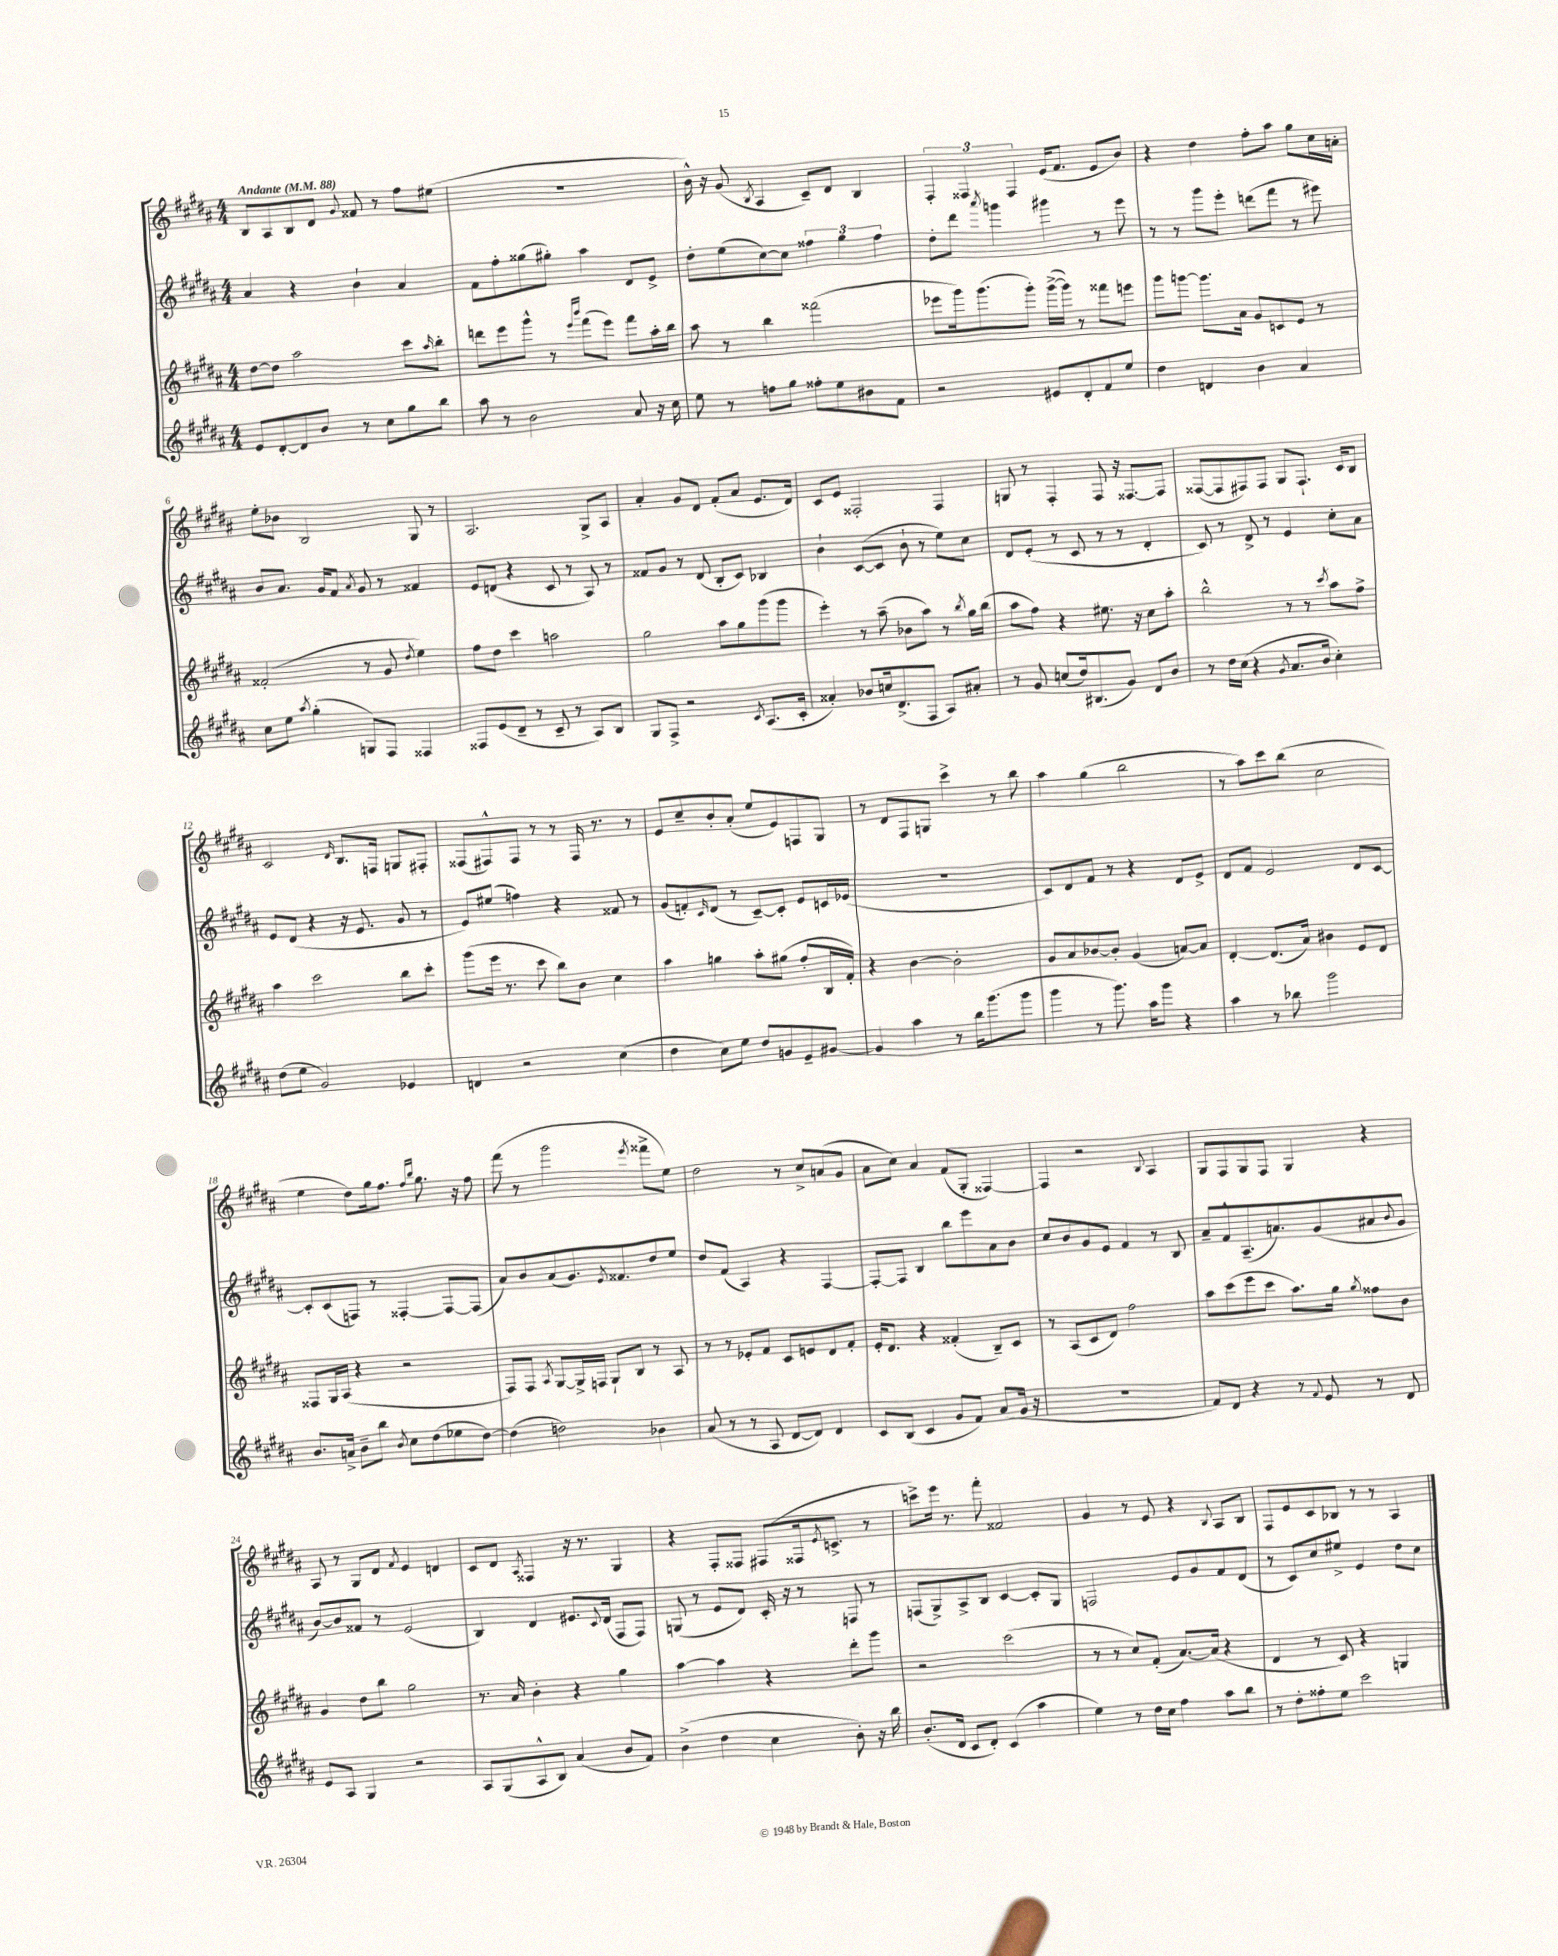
<<
\new StaffGroup <<
\new Staff = "s0" {
    \clef treble \key b \major \numericTimeSignature \time 4/4 \tempo "Andante" 4 = 88
    b8 ais8 b8 dis'8 \appoggiatura { gis'8 } fisis'8 r8 fis''8 eis''8( |
    R1 |
    b'16-^) r16 gis'8( \acciaccatura { b8 } ais4 cis'8--) dis'8 b4 |
    \tuplet 3/2 { fis4-. fisis4 fisis4 } e'16( fis'8. e'8 b'8) |
    r4 dis''4 fis''8-. ais''8 gis''8 cis''16 a'16-. |
    e''8-. bes'8 b2 gis8 r8 |
    ais2. gis8-> ais8 |
    ais'4-. gis'8 dis'8 fis'8-.( ais'8 e'8. dis'16) |
    cis'8 e'8 fisis2-. fisis4 |
    g8 r8 fis4-. fis8 r16 fisis8.~ fisis8 |
    fisis8~( fisis8 fis8) fis8 gis8 fis8.-! cis'16 b8 |
    cis'2 \grace { dis'16 } b8. f16 g8 fis8-. |
    fisis8( fis8-^) fis8 r8 r8 fis16 r8. r8 |
    e'8 cis''8-- b'8-. ais'8-.( e''8 e'8) f8 gis8 |
    r8 dis'8 fis8 g8 cis'''4-> r8 b''8 |
    ais''4 gis''4( b''2 |
    r8 ais''8) cis'''8 b''8( cis''2 |
    e''4 dis''8) gis''16 fis''8. \grace { fis''16 b''16 } gis''8. r16 fis''8 |
    fis'''8( r8 gis'''2 \acciaccatura { e'''8 } fisis'''8-> e''8) |
    dis''2 r8 cis''8-> a'8( gis'8 |
    ais'8 cis''8) ais'4 fis'8( gis8-. fisis4~) |
    fisis4 r2 \appoggiatura { b8 } ais4 |
    gis8 fis8 gis8 fis8 gis4 r4 |
    ais8 r8 gis8 dis'8 \acciaccatura { fis'8 } e'4 d'4 |
    cis'8 dis'8 \acciaccatura { ais8 } fisis4 r16 r8. gis4 |
    r4 fis8-. fisis8 fis8( fisis16 \acciaccatura { e'8 } c'8.-> r8 |
    c'''8->) e'''16 r8. fis'''8-. fisis'2 |
    gis'4 r8 e'8 r4 \appoggiatura { b8 } ais8 b8 |
    fis8 e'8 cis'8 bes8 r8 r8 ais4 \bar "|." |
}
\new Staff = "s1" {
    \clef treble \key b \major \numericTimeSignature \time 4/4
    ais'4 r4 b'4-! ais'4 |
    fis'8 fis''8-. gisis''8( gis''8-.) ais''4 dis'8 e'8-> |
    dis''8-. e''8( cis''8~) cis''8 \tuplet 3/2 { fisis''4 gis''4 fisis''4 } |
    dis''8-. dis'''8 \acciaccatura { ais'''8 } g'''4 gis'''4 r8 e'''8 |
    r8 r8 gis'''8 e'''8-. d'''8( fis'''8 r8 eis'''8) |
    b'8 ais'8. gis'16 fis'8 \acciaccatura { ais'8 } gis'8 r8 fisis'4 |
    e'8 d'8( r4 cis'8 r8 ais8) r8 |
    fisis'8 gis'8 r8 dis'8( b8-. cis'8) bes4 |
    b'4-! cis'8~( cis'8 b'8-! r8 e''8) cis''8 |
    dis'8 e'8-.( r8 cis'8 r8 r8 dis'4-. |
    cis'8) r8 dis'8-> r8 e'4 cis''8-. ais'8 |
    e'8 dis'8( r4 r16 e'8. gis'8 r8 |
    e'8) eis''8( f''4) r4 fisis'8 r8 |
    gis'8( f'8-.) \grace { cis'16 } dis'8( r8 cis'8~--) cis'8-. e'8 c'16 ees'16( |
    R1 |
    cis'8) dis'8 fis'8 r8 r4 dis'8 e'8-> |
    dis'8 fis'8 e'2 dis'8 cis'8~ |
    cis'8-. cis'8( f8) r8 fisis4~-. fisis8~ fisis8( |
    ais'8) b'8 ais'8( gis'8.) \acciaccatura { e'8 } fisis'8. dis''8 e''8 |
    dis''8 fis'8( ais4) r4 fis4~ |
    fis8~-. fis8 b4 b''8 e'''8 ais'8 b'8 |
    cis''8 b'8 gis'8 e'8 fis'4 r8 b8 |
    ais'8-- fis'8-^ ais8.--( a'8.) gis'8( ais'8 \appoggiatura { b'8 } gis'8 |
    b'8~) b'8 fisis'8 r8 e'2( |
    b4) dis'4 eis'8. \appoggiatura { cis'8 } dis'16( fis8 fis8) |
    g8( r8 e'8 dis'8) cis'16-. r16 r8 f8 r8 |
    f8( gis8->) ais8-> b8 cis'4~ cis'8-. gis8 |
    f2 e'8 gis'8 fis'8 dis'8( |
    r8 cis'8) cis''8 eis''8-> e'4 dis''8 cis''8 \bar "|." |
}
\new Staff = "s2" {
    \clef treble \key b \major \numericTimeSignature \time 4/4
    dis''8~ dis''8 ais''2 cis'''8 \grace { ais''16 } b''8-. |
    d'''8 e'''8 gis'''8-^ r8 \grace { e'''16 b'''16 } fis'''8( e'''8) fis'''8 ais''16-. b''16 |
    ais''8 r8 b''4 fisis'''2( |
    ees'''8 gis'''16) gis'''8.( gis'''8-.) gis'''16~->( gis'''16) r8 fisis'''8 e'''8 |
    gis'''8 g'''8~ g'''8. ais'16 gis'8 c'8 e'8 r8 |
    fisis'2-.( r8 gis'8 \acciaccatura { dis''8 } e''4) |
    fis''8 dis''8 cis'''4 a''2 |
    gis''2 ais''8 gis''8 gis'''8( gis'''8 |
    e'''4-.) r8 ais''8--( bes'8 ais''8) r8 \acciaccatura { b''8 } gis''16 b''16( |
    ais''8 fis''8) r4 eis''8. r16 cis''8 ais''8-. |
    b''2-^ r8 r8 \acciaccatura { cis'''8 } ais''8 fis''8-> |
    ais''4 cis'''2 b''8 cis'''8-. |
    gis'''8( e'''16 r8. cis'''8 b''8) b'8 cis''4 |
    ais''4 g''4 ais''8-. gis''8( fis''8-. b16 fis'16-.) |
    r4 b'4~ b'2-. |
    gis'8 ais'8 bes'8~ bes'8-. gis'4( a'8~) a'8 |
    dis'4~-. dis'8.( ais'16) bis'4 e'8 dis'8 |
    fisis8 gis16 ais16( r4 r2 |
    fis8) fis8 \acciaccatura { ais8 } gis8~ gis16-> f16 gis8-! b8 r8 ais8 |
    r8 r8 ees'8-. fis'8 cis'8 e'8 dis'8 fis'8-. |
    e'16-. dis'8. r4 fisis'4-.( b8--) cis'8 |
    r8 ais8( cis'8 dis'8) fis''2 |
    ais''8 cis'''8( e'''8 cis'''8 ais''8.) gis''16 \acciaccatura { gis''8 } fisis''8 b'8 |
    gis'4 dis''8 b''8 gis''2 |
    r8. ais'16 b'4-. r4 gis''4 |
    ais''4~ ais''4 r4 dis'''8-. gis'''8 |
    r2 cis'''2( |
    r8 r8 cis''8) fis'8-.( ais'8.~) ais'16( r4 |
    dis'4 r8 cis'8) r4 g4 \bar "|." |
}
\new Staff = "s3" {
    \clef treble \key b \major \numericTimeSignature \time 4/4
    e'8 dis'8~-. dis'8 b'8 r8 cis''8 gis''8 b''8 |
    ais''8 r8 b'2 ais'8 r16 cis''16 |
    e''8 r8 f''8 gis''8 fisis''8-. e''8 bis'8 fis'8 |
    r2 eis'8 dis'8-. fis'8 e''8 |
    dis''4 d'4 b'4 ais'4 |
    cis''8 e''8 \acciaccatura { ais''8 } gis''4-.( g8) fis8 fisis4 |
    fisis8 e'8( dis'8-- r8 cis'8-- r8 ais8) b8 |
    gis8 fis8-> r2 \acciaccatura { cis'8 } ais8.( cis'16-. |
    aisis'4-.) bes'8 c''16 dis'8.->( fis8 ais8) ais'8-. |
    r8 gis'8 c''8( dis''16) bis8.( gis'8) dis'8 b'8 |
    r8 dis''16 cis''16( r4 \acciaccatura { gis'8 } ais'8. b'16 cis''4-.) |
    dis''8( e''8 gis'2) ees'4 |
    d'4 r2 cis''4( |
    dis''4 cis''8) e''8 dis''8 g'8 e'8-- gis'8~ |
    gis'4 ais''4 r8 b''16 gis'''8.( gis'''8 |
    gis'''4 r8 gis'''8.) ais''16 gis'''8 r4 |
    ais''4 r8 bes''8 gis'''2 |
    b'8. a'16-> b'8-- b''8 \acciaccatura { b'8 } cis''8 dis''8( ees''8 dis''8~) |
    dis''4( d''2) bes'4 |
    ais'8( r8 r8 ais8 dis'8~ dis'8) dis'4 |
    cis'8 b8( cis'4 gis'8 fis'8) ais'8( gis'16 r16 |
    R1 |
    fis'8) dis'8 r4 r8 \appoggiatura { fis'8 } e'8 r8 dis'8 |
    e'8 ais8 gis4 r2 |
    ais8 gis8( ais8-^ b8) ais'4( b'8 fis'8) |
    b'4->( dis''4 cis''4 b'8-.) r16 b''16 |
    b'8.-.( dis'16 cis'8 dis'8-.) cis'4( ais''4 |
    e''4) r8 dis''16 cis''16 fis''4 ais''8 b''8 |
    r8 dis''8-. fisis''8-. e''8 cis'''2 \bar "|." |
}
>>
>>
